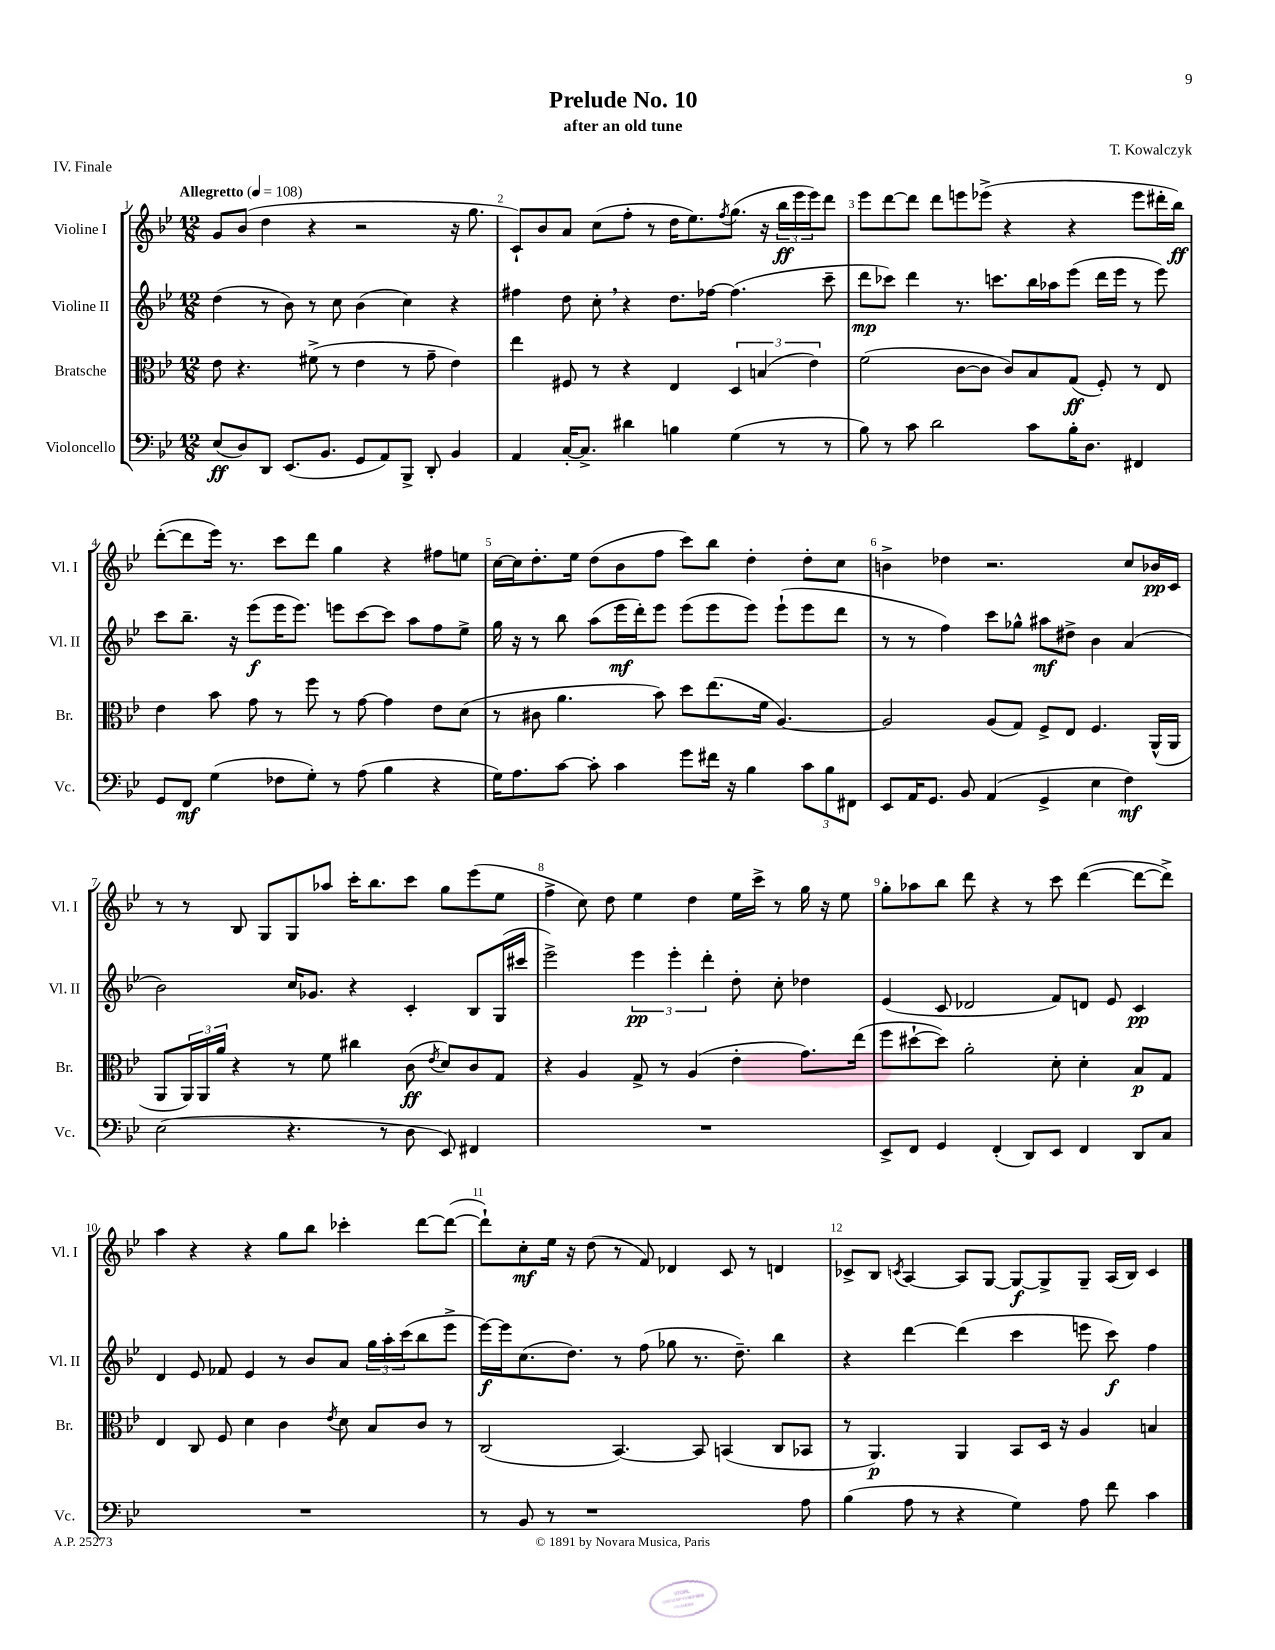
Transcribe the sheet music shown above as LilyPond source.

\header { title = "Prelude No. 10" composer = "T. Kowalczyk" subtitle = "after an old tune" piece = "IV. Finale" }
<<
\new StaffGroup <<
\new Staff = "s0" \with { instrumentName = "Violine I" shortInstrumentName = "Vl. I" } {
    \clef treble \key bes \major \numericTimeSignature \time 12/8 \tempo "Allegretto" 4 = 108
    g'8 bes'8( d''4 r4 r2 r16 g''8. |
    c'8-!) bes'8 a'8 c''8( f''8-. r8 d''16 ees''8.) \acciaccatura { f''8 } g''8.( r16 \tuplet 3/2 { bes''16\ff ees'''16 ees'''16) } d'''8 |
    ees'''8 d'''8~ d'''8 d'''8 e'''8 ees'''8->( r4 r4 ees'''8 dis'''16-. bes''16\ff) |
    d'''8~-.( d'''8 ees'''16) r8. c'''8 d'''8 g''4 r4 fis''8 e''8 |
    c''16~ c''16 d''8.-. ees''16 d''8( bes'8 f''8 c'''8) bes''8 d''4-. d''8-. c''8 |
    b'4-> des''4 r2. c''8 bes'16\pp c'16 |
    r8 r8 bes8 g8 g8 aes''8 c'''16-. bes''8. c'''8 g''8 ees'''8( ees''8 |
    f''4-> c''8) d''8 ees''4 d''4 ees''16 c'''16-> r8 g''16 r16 ees''8 |
    g''8-. aes''8 bes''8 d'''8 r4 r8 c'''8 d'''4~( d'''8~ d'''8->) |
    a''4 r4 r4 g''8 bes''8 ces'''4-. d'''8~ d'''8~( |
    d'''8-!) c''8-.\mf ees''16 r16 d''8( r8 f'8) des'4 c'8 r8 d'4 |
    ces'8-> bes8 \acciaccatura { c'8 } a4~ a8 g8~ g8~\f g8-> g8-- a16( bes16) c'4 \bar "|." |
}
\new Staff = "s1" \with { instrumentName = "Violine II" shortInstrumentName = "Vl. II" } {
    \clef treble \key bes \major \numericTimeSignature \time 12/8
    d''4( r8 bes'8) r8 c''8 bes'4( c''4) r4 |
    fis''4 d''8 c''8-. \breathe r4 d''8. fes''16~ fes''4.( c'''8-- |
    d'''8\mp ces'''8) d'''4 r8. c'''8. bes''16 aes''16 ees'''8( d'''16 ees'''16 r8 ees'''8) |
    c'''8 bes''8.-- r16 ees'''8\f( ees'''16 ees'''8.) e'''8 c'''8~ c'''8 a''8 f''8 ees''8-> |
    g''16 r16 r8 bes''8 a''8( ees'''16\mf d'''16-.) ees'''8 ees'''8( ees'''8 ees'''8) ees'''8-!( ees'''8 d'''8 |
    r8 r8 f''4) c'''8 ges''8-^ ais''8\mf dis''8-> bes'4 a'4( |
    bes'2) c''16 ges'8. r4 c'4-. bes8 g16( cis'''16 |
    ees'''2->) \tuplet 3/2 { ees'''4\pp ees'''4-. d'''4-. } d''8-. c''8-. des''4 |
    ees'4( c'8 des'2 f'8) d'8 ees'8 c'4\pp |
    d'4 ees'8 fes'8 ees'4 r8 bes'8 a'8 \tuplet 3/2 { g''16 a''16-. c'''16( } bes''8 ees'''8-> |
    ees'''16~\f) ees'''16 c''8.( d''8.) r8 f''8( ges''8 r8. d''8.--) bes''4 |
    r4 d'''4~ d'''4( c'''4 e'''8 c'''8\f) f''4 \bar "|." |
}
\new Staff = "s2" \with { instrumentName = "Bratsche" shortInstrumentName = "Br." } {
    \clef alto \key bes \major \numericTimeSignature \time 12/8
    ees'8 r4. fis'8->( r8 ees'4 r8 g'8-- ees'4) |
    ees''4 fis8 r8 r4 ees4 \tuplet 3/2 { d4 b4( ees'4) } |
    f'2( c'8~ c'8 c'8) bes8 g8\ff( f8-.) r8 ees8 |
    ees'4 bes'8 g'8 r8 f''8 r8 g'8~ g'4 ees'8 d'8( |
    r8 cis'8 a'4. bes'8) d''8 ees''8.( f'16 a4.~) |
    a2 a8( g8) f8-> ees8 f4. a,16-^( a,16 |
    a,8 \tuplet 3/2 { a,16) a,16 a'16 } r4 r8 f'8 cis''4 c'8\ff( \acciaccatura { ees'8 } d'8) c'8 g8 |
    r4 a4 g8-> r8 a4( ees'4-. g'8.) ees''16( |
    f''8 dis''8~-! dis''8) a'2-. d'8-. d'4-. bes8\p g8 |
    ees4 c8 f8 d'4 c'4 \acciaccatura { ees'8 } d'8 bes8 c'8 r8 |
    c2( bes,4.~) bes,8 b,4( c8 bes,8 |
    r8 a,4.\p) a,4 bes,8 d16 r16 a4 b4 \bar "|." |
}
\new Staff = "s3" \with { instrumentName = "Violoncello" shortInstrumentName = "Vc." } {
    \clef bass \key bes \major \numericTimeSignature \time 12/8
    ees8\ff( d8) d,8 ees,8.( bes,8. g,8 a,8) bes,,8-> d,8-. bes,4 |
    a,4 c16~-. c8.-> dis'4 b4 g4( r8 r8 |
    bes8) r8 c'8 d'2 c'8 bes16-. d8. fis,4 |
    g,8 f,8\mf g4( fes8 g8-.) r8 a8( bes4 r4 |
    g16) a8. c'8~ c'8-. c'4 g'8 fis'16 r16 bes4 \tuplet 3/2 { c'8 bes8 fis,8 } |
    ees,8 a,16 g,8. bes,8 a,4( g,4-> ees4 f4\mf) |
    ees2( r4. r8 d8 ees,8) fis,4 |
    R1. |
    ees,8-> f,8 g,4 f,4-.( d,8) ees,8 f,4 d,8 c8 |
    R1. |
    r8 bes,8 r8 r1 a8 |
    bes4( a8 r8 r4 g4) a8 f'8 c'4 \bar "|." |
}
>>
>>
\layout { \context { \Score \override BarNumber.break-visibility = ##(#f #t #t) barNumberVisibility = #all-bar-numbers-visible } }
